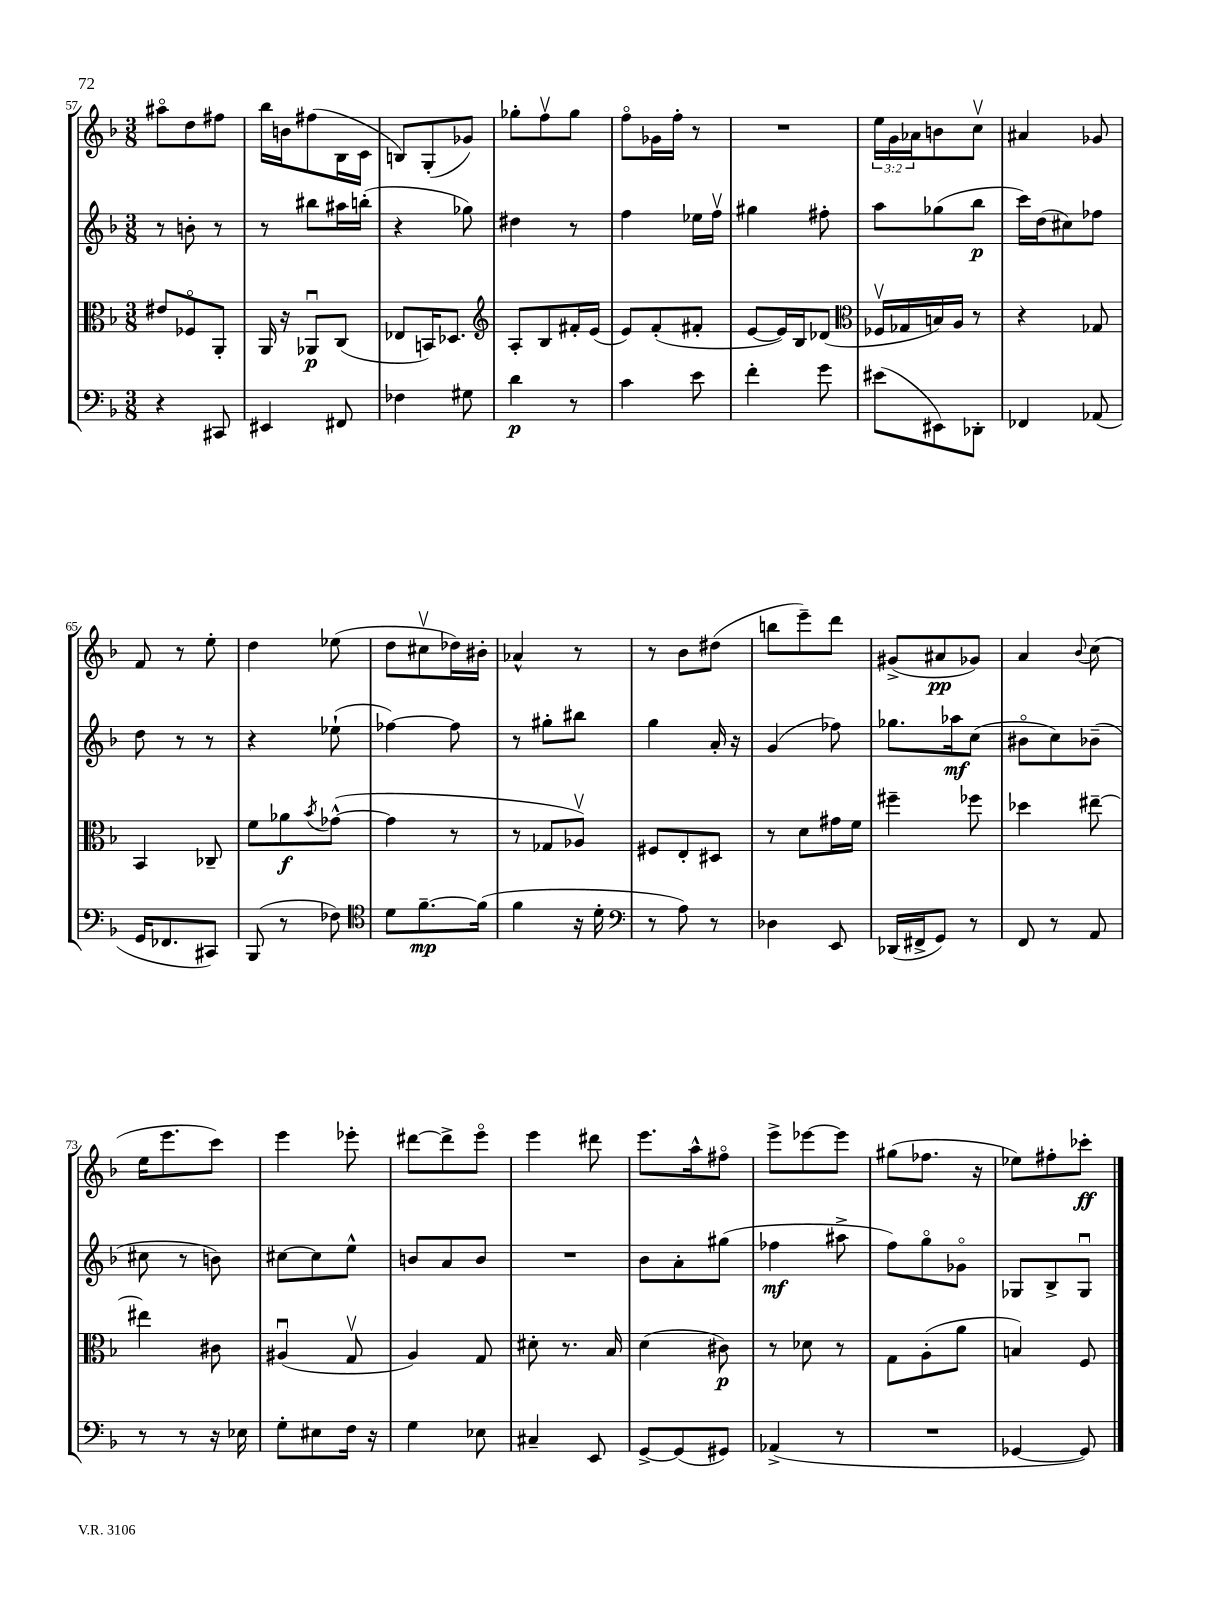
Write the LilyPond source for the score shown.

<<
\new StaffGroup <<
\new Staff = "s0" {
    \clef treble \key f \major \numericTimeSignature \time 3/8 \override Staff.TupletNumber.text = #tuplet-number::calc-fraction-text
    ais''8\flageolet d''8 fis''8 |
    bes''16 b'16 fis''8( bes16 c'16 |
    b8) g8-.( ges'8) |
    ges''8-. f''8\upbow ges''8 |
    f''8\flageolet ges'16 f''16-. r8 |
    R4. |
    \tuplet 3/2 { e''16 g'16 aes'16 } b'8 c''8\upbow |
    ais'4 ges'8 |
    f'8 r8 e''8-. |
    d''4 ees''8( |
    d''8 cis''8\upbow des''16) bis'16-. |
    aes'4-^ r8 |
    r8 bes'8 dis''8( |
    b''8 e'''8--) d'''8 |
    gis'8->( ais'8\pp ges'8) |
    a'4 \appoggiatura { bes'8 } c''8( |
    e''16 e'''8. c'''8) |
    e'''4 ees'''8-. |
    dis'''8~ dis'''8-> e'''8\flageolet |
    e'''4 dis'''8 |
    e'''8. a''16-^ fis''8\flageolet |
    e'''8-> ees'''8~ ees'''8 |
    gis''8( fes''8. r16 |
    ees''8) fis''8-. ces'''8-.\ff \bar "|." |
}
\new Staff = "s1" {
    \clef treble \key f \major \numericTimeSignature \time 3/8
    r8 b'8-. r8 |
    r8 bis''8 ais''16 b''16-.( |
    r4 ges''8) |
    dis''4 r8 |
    f''4 ees''16 f''16\upbow |
    gis''4 fis''8-. |
    a''8 ges''8( bes''8\p |
    c'''16) d''16( cis''8) fes''8 |
    d''8 r8 r8 |
    r4 ees''8-!( |
    fes''4~) fes''8 |
    r8 gis''8-. bis''8 |
    g''4 a'16-. r16 |
    g'4( fes''8) |
    ges''8. aes''16\mf c''8( |
    bis'8\flageolet c''8) bes'8--( |
    cis''8 r8 b'8) |
    cis''8~ cis''8 e''8-^ |
    b'8 a'8 b'8 |
    R4. |
    bes'8 a'8-. gis''8( |
    fes''4\mf ais''8-> |
    f''8) g''8\flageolet ges'8\flageolet |
    ges8 bes8-> ges8\downbow \bar "|." |
}
\new Staff = "s2" {
    \clef alto \key f \major \numericTimeSignature \time 3/8
    eis'8 fes8\flageolet a,8-. |
    a,16 r16 aes,8\downbow\p c8( |
    ees8 b,16) des8. |
    \clef treble a8-. bes8 fis'16-. e'16( |
    e'8) f'8-.( fis'8-. |
    e'8~ e'16) bes16 des'8( |
    \clef alto fes16\upbow ges16 b16) a16 r8 |
    r4 ges8 |
    bes,4 ces8-- |
    f'8 aes'8\f \acciaccatura { bes'8 } ges'8~-^( |
    ges'4 r8 |
    r8 ges8 aes8\upbow) |
    fis8 e8-. dis8 |
    r8 d'8 gis'16 f'16 |
    fis''4-- fes''8 |
    des''4 eis''8~-- |
    eis''4 cis'8 |
    ais4\downbow( g8\upbow |
    a4) g8 |
    dis'8-. r8. bes16 |
    d'4( cis'8\p) |
    r8 des'8 r8 |
    g8 a8-.( a'8 |
    b4) f8 \bar "|." |
}
\new Staff = "s3" {
    \clef bass \key f \major \numericTimeSignature \time 3/8
    r4 cis,8 |
    eis,4 fis,8 |
    fes4 gis8 |
    d'4\p r8 |
    c'4 e'8 |
    f'4-. g'8 |
    eis'8( eis,8) des,8-. |
    fes,4 aes,8( |
    g,16 fes,8. cis,8) |
    bes,,8( r8 fes8) |
    \clef tenor d'8 f'8.~--\mp f'16( |
    f'4 r16 d'16-. |
    \clef bass r8 a8) r8 |
    des4 e,8 |
    des,16( fis,16-> g,8) r8 |
    f,8 r8 a,8 |
    r8 r8 r16 ees16 |
    g8-. eis8 f16 r16 |
    g4 ees8 |
    cis4-- e,8 |
    g,8~-> g,8( gis,8) |
    aes,4->( r8 |
    R4. |
    ges,4~ ges,8) \bar "|." |
}
>>
>>
\layout { \context { \Score currentBarNumber = #57 } }
